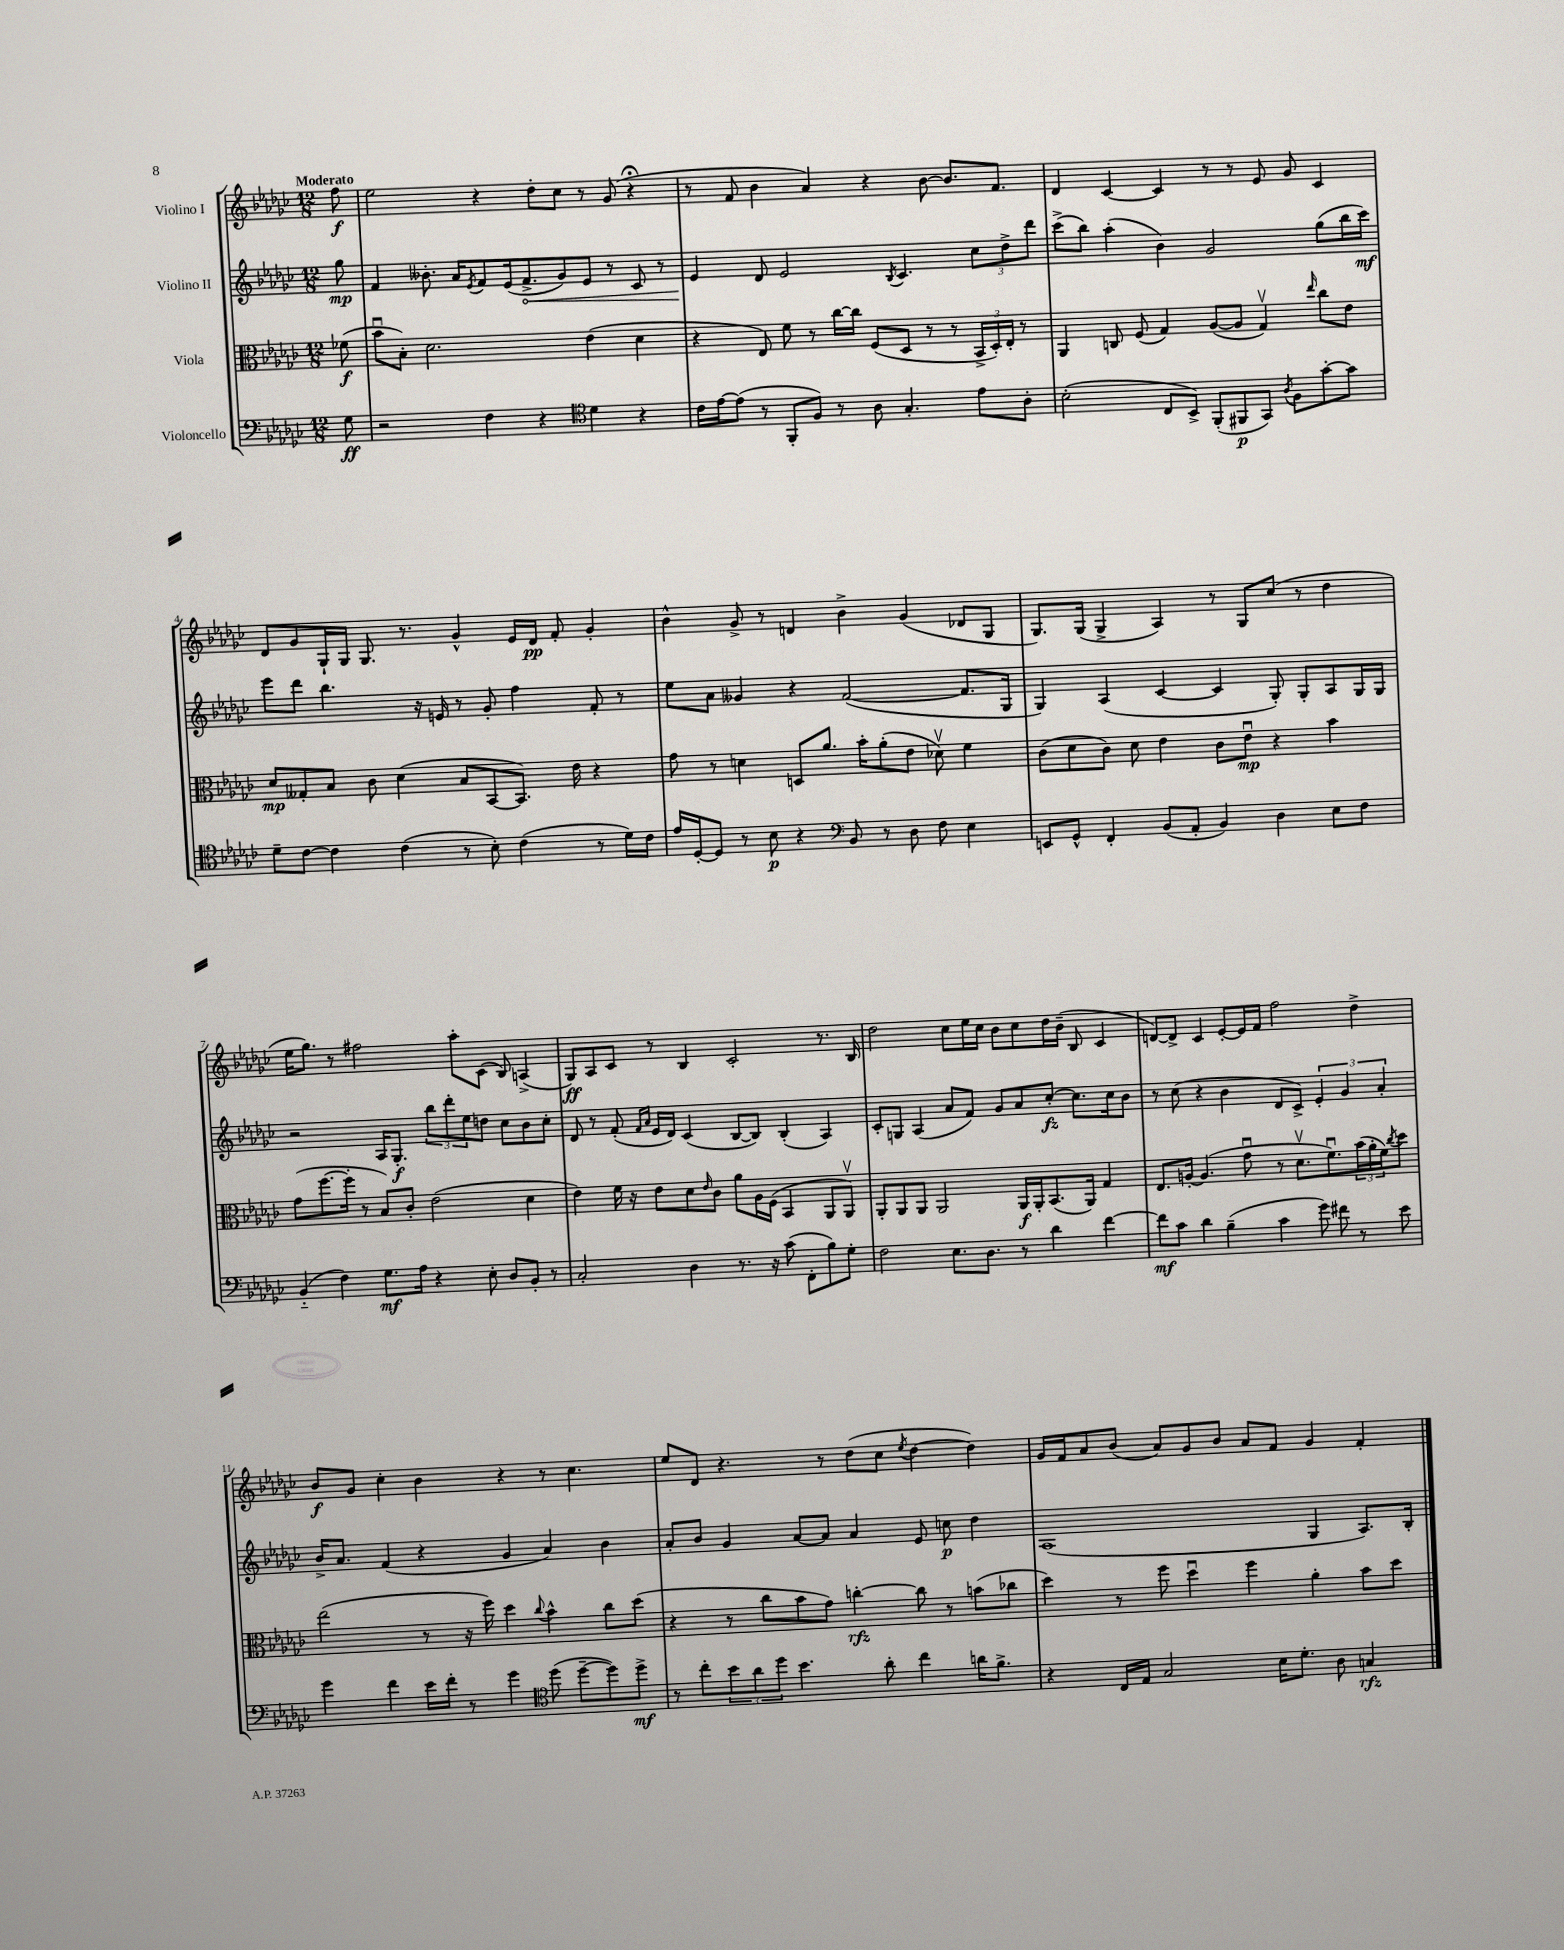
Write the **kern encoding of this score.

**kern	**dynam	**kern	**dynam	**kern	**dynam	**kern	**dynam
*part4	*part4	*part3	*part3	*part2	*part2	*part1	*part1
*staff4	*staff4	*staff3	*staff3	*staff2	*staff2	*staff1	*staff1
*I"Violoncello	*	*I"Viola	*	*I"Violino II	*	*I"Violino I	*
*clefF4	*	*clefC3	*	*clefG2	*	*clefG2	*
*k[b-e-a-d-g-c-]	*	*k[b-e-a-d-g-c-]	*	*k[b-e-a-d-g-c-]	*	*k[b-e-a-d-g-c-]	*
*M12/8	*	*M12/8	*	*M12/8	*	*M12/8	*
=	=	=	=	=	=	=	=
!	!	!	!	!	!	!LO:TX:a:B:t=Moderato	!
8G-\	ff	(8f-X\	f	8gg-\	mp	8ff\	f
=1	=1	=1	=1	=1	=1	=1	=1
2r	.	8b-u\L	.	4f/	.	2ee-\	.
.	.	8B-'\J)	.	.	.	.	.
.	.	2.d-\	.	8.b--X'\	.	.	.
.	.	.	.	16a-/KL	.	.	.
.	.	.	.	8qe-/	.	.	.
4F\	.	.	.	8f/	.	4r	.
.	.	.	.	(16e-/k	.	.	.
!	!	!	!	!	!LO:HP:b	!	!
.	.	.	.	8.f^/	<	.	.
4r	.	.	.	.	.	8dd-'\L	.
.	.	.	.	8g-/)	.	8cc-\J	.
*clefC4	*	*	*	*	*	*	*
4d-\	.	(4e-\	.	8e-/J	.	8r	.
.	.	.	.	8r	.	(8g-/	.
4r	.	4d-\	.	8c-/	.	4r;<	.
.	.	.	.	8r	.	.	.
=2	=2	=2	=2	=2	=2	=2	=2
16c-\LL	.	4r	.	4e-/	.	8r	.
[16e-\J	.	.	.	.	.	.	.
(8e-\J]	.	.	.	.	.	8f/	.
8r	.	8E-/)	.	8d-/	[	4b-\	.
8FF'/L	.	8f\	.	2e-/	.	.	.
8F/J)	.	8r	.	.	.	4a-/)	.
8r	.	[16cc-\LL	.	.	.	.	.
.	.	16cc-\JJ]	.	.	.	.	.
8A-\	.	(8F/L	.	.	.	4r	.
.	.	.	.	8qB-/	.	.	.
4.G-'/	.	8D-/J	.	4.c-/	.	.	.
.	.	8r	.	.	.	[8b-\	.
.	.	8r	.	.	.	8.b-/L]	.
8e-\L	.	24BB-^/LL	.	12cc-\L	.	.	.
.	.	24D-'/)	.	.	.	.	.
.	.	.	.	.	.	8.f/J	.
.	.	24E-'/JJ	.	12dd-^\	.	.	.
8A-'\J	.	8r	.	.	.	.	.
.	.	.	.	12ddd-\J	.	.	.
=3	=3	=3	=3	=3	=3	=3	=3
(2B-'\	.	4AA-/	.	(8ccc-^\L	.	4d-/	.
.	.	.	.	8bb-\J)	.	.	.
.	.	8Cn/	.	(4aa-'\	.	[4c-/	.
.	.	(8F/	.	.	.	.	.
8C-/L	.	4G-/)	.	4b-\)	.	4c-/]	.
8BB-^/J)	.	.	.	.	.	.	.
(8FF'/L	.	([8A-/L	.	2g-/	.	8r	.
8FF#X/	p	8A-/J]	.	.	.	8r	.
8GG-/J)	.	4G-v/)	.	.	.	8e-/	.
8qA-/	.	.	.	.	.	.	.
8F\L	.	.	.	.	.	8g-/	.
.	.	16qqee-/	.	.	.	.	.
[8g-'\	.	8cc-\L	.	(8gg-\L	.	4c-/	.
8g-\J]	.	8e-\J	.	16bb-\L	.	.	.
.	.	.	.	16ccc-\JJ)	mf	.	.
!!LO:LB:g=z
=4	=4	=4	=4	=4	=4	=4	=4
8d-~\L	.	8d-/L	mp	8eee-\L	.	8d-/L	.
[8c-\J	.	8G--X'/	.	8ddd-\J	.	8g-/	.
4c-\]	.	8B-/J	.	4.bb-\	.	16G-`/L	.
.	.	.	.	.	.	16G-/JJ	.
.	.	8c-\	.	.	.	8.G-/	.
(4c-\	.	(4d-\	.	.	.	.	.
.	.	.	.	.	.	8.r	.
.	.	.	.	16r	.	.	.
.	.	.	.	16en/	.	.	.
8r	.	8B-/L	.	8r	.	4g-^^/	.
8B-'\)	.	[8BB-/	.	8g-'/	.	.	.
(4c-\	.	8.BB-/J])	.	4ff\	.	16e-/LL	.
.	.	.	.	.	.	16d-/JJ	pp
.	.	.	.	.	.	8f'/	.
.	.	16e-\	.	.	.	.	.
8r	.	4r	.	8f'/	.	4g-'/	.
16d-\LL)	.	.	.	8r	.	.	.
16c-\JJ	.	.	.	.	.	.	.
=5	=5	=5	=5	=5	=5	=5	=5
16e-/LL	.	8g-\	.	8ee-\L	.	4b-^^\	.
[16D-'/J	.	.	.	.	.	.	.
8D-/J]	.	8r	.	8a-\J	.	.	.
8r	.	4dn\	.	4g--X/	.	8g-^/	.
8B-\	p	.	.	.	.	8r	.
4r	.	8Dn/L	.	4r	.	4dn/	.
.	.	8.a-/J	.	.	.	.	.
*clefF4	*	*	*	*	*	*	*
8BB-/	.	.	.	([2f/	.	4b-^\	.
.	.	16b-'\KL	.	.	.	.	.
8r	.	(8a-'\	.	.	.	.	.
8D-\	.	8e-\J	.	.	.	(4g-/	.
8F\	.	8d-Xv\)	.	.	.	.	.
4E-\	.	4f\	.	8.f/L]	.	8d-X/L	.
.	.	.	.	.	.	8G-/J	.
.	.	.	.	16G-/Jk	.	.	.
=6	=6	=6	=6	=6	=6	=6	=6
8EEn/L	.	(8c-\L	.	4G-/)	.	8.G-/L)	.
8GG-^^/J	.	8d-\	.	.	.	.	.
.	.	.	.	.	.	(16G-/Jk	.
4FF'/	.	8c-\J)	.	(4A-/	.	4G-^/	.
.	.	8d-\	.	.	.	.	.
(8BB-/L	.	4e-\	.	[4c-/	.	4A-/)	.
8AA-'/J	.	.	.	.	.	.	.
4BB-/)	.	8c-\L	.	4c-/]	.	8r	.
.	.	8e-u\J	mp	.	.	8G-/L	.
4D-\	.	4r	.	8G-'/)	.	(8cc-/J	.
.	.	.	.	8G-'/L	.	8r	.
8E-\L	.	4b-\	.	8A-/	.	4dd-\	.
8F\J	.	.	.	16G-/L	.	.	.
.	.	.	.	16G-/JJ	.	.	.
!!LO:LB:g=z
=7	=7	=7	=7	=7	=7	=7	=7
(4BB-/	.	(8g-\L	.	2r	.	16ee-\KL	.
.	.	.	.	.	.	8.gg-\J)	.
.	.	[8.ff\	.	.	.	.	.
4F\)	.	.	.	.	.	8r	.
.	.	16ff'\Jk]	.	.	.	.	.
.	.	8r	.	.	.	2ff#X\	.
8.G-\L	mf	8B-/L)	.	16A-/KL	.	.	.
.	.	.	.	8.G-'/J	f	.	.
.	.	8c-'/J	.	.	.	.	.
16A-\Jk	.	.	.	.	.	.	.
4r	.	(2e-\	.	12bb-\L	.	.	.
.	.	.	.	12ddd-'\	.	.	.
.	.	.	.	.	.	8aa-'\L	.
.	.	.	.	12ee-\	.	.	.
8E-'\	.	.	.	8ddn\J	.	(8c-\J	.
8D-/L	.	.	.	8cc-\L	.	8B-/)	.
8BB-'/J	.	4d-\	.	8b-\	.	(4An^/	.
8r	.	.	.	8cc-'\J	.	.	.
=8	=8	=8	=8	=8	=8	=8	=8
2C-'/	.	4e-\)	.	8d-/	.	8G-/L)	ff
.	.	.	.	8r	.	8A-/	.
.	.	16f\	.	(8f'/	.	8c-/J	.
.	.	16r	.	.	.	.	.
.	.	.	.	16qqf/LL	.	.	.
.	.	.	.	16qqa-/JJ	.	.	.
.	.	8e-\L	.	16e-/LL	.	8r	.
.	.	.	.	16d-/JJ)	.	.	.
4D-\	.	8d-\	.	(4c-/	.	4B-/	.
.	.	16qqe-/	.	.	.	.	.
.	.	8c-\J	.	.	.	.	.
8.r	.	8a-\L	.	[8B-/L	.	2c-'/	.
.	.	16A-\L	.	8B-/J])	.	.	.
16r	.	(16F\JJ	.	.	.	.	.
(8c-\	.	4BB-/	.	(4B-'/	.	.	.
8FF'\L	.	.	.	.	.	.	.
8B-\)	.	8AA-/L	.	4A-/)	.	8.r	.
8G-'\J	.	8AA-v/J)	.	.	.	.	.
.	.	.	.	.	.	16B-/	.
=9	=9	=9	=9	=9	=9	=9	=9
2F\	.	8AA-'/L	.	8c-'/L	.	2dd-\	.
.	.	8AA-/	.	8Gn/J	.	.	.
.	.	8AA-/J	.	(4A-/	.	.	.
.	.	2AA-/	.	.	.	.	.
8.E-\L	.	.	.	8a-/L	.	8cc-\L	.
.	.	.	.	8f/J)	.	16ee-\L	.
8.D-\J	.	.	.	.	.	16cc-\JJ	.
.	.	.	.	8g-/L	.	8b-\L	.
8r	.	16AA-/LL	f	8a-/	.	8cc-\	.
.	.	16AA-'/J	.	.	.	.	.
4d-\	.	(8.BB-/	.	[8cc-'/J	fz	16dd-\L	.
.	.	.	.	.	.	(16b-~\JJ	.
.	.	.	.	8.cc-\L]	.	8B-/	.
.	.	16AA-/Jk)	.	.	.	.	.
[4f\	.	4G-/	.	.	.	4c-/	.
.	.	.	.	16cc-\k	.	.	.
.	.	.	.	8b-\J	.	.	.
=10	=10	=10	=10	=10	=10	=10	=10
8f\L]	mf	8.E-/L	.	8r	.	[8dn/L)	.
8c-\J	.	.	.	(8cc-\	.	8d^/J]	.
.	.	[16An'/Jk	.	.	.	.	.
4d-\	.	(4.A/]	.	4r	.	4c-/	.
(4B-~\	.	.	.	4b-\	.	[8e-'/L	.
.	.	8g-u\	.	.	.	16e-/L]	.
.	.	.	.	.	.	16f/JJ	.
4c-\	.	8r	.	8d-/L	.	2ff\	.
.	.	8.d-v\L	.	8c-^/J)	.	.	.
8g-\)	.	.	.	6e-'/	.	.	.
.	.	8.fu\)	.	.	.	.	.
8f#X\	.	.	.	.	.	.	.
.	.	.	.	6g-/	.	.	.
8r	.	(24b-\L	.	.	.	4dd-^\	.
.	.	24a-'\	.	.	.	.	.
.	.	24f\J)	.	6a-'/	.	.	.
.	.	8qcc-/	.	.	.	.	.
8e-\	.	8dd-\J	.	.	.	.	.
!!LO:LB:g=z
=11	=11	=11	=11	=11	=11	=11	=11
4g-\	.	(2ee-\	.	16b-^/KL	.	8b-/L	f
.	.	.	.	8.a-/J	.	.	.
.	.	.	.	.	.	8g-/J	.
4f\	.	.	.	(4f/	.	4cc-'\	.
16e-\LL	.	8r	.	4r	.	4b-\	.
16f'\JJ	.	.	.	.	.	.	.
8r	.	16r	.	.	.	.	.
.	.	16ff\)	.	.	.	.	.
4g-\	.	4dd-\	.	4g-/	.	4r	.
*clefC4	*	*	*	*	*	*	*
.	.	8qqcc-/	.	.	.	.	.
(8dd-\	.	4b-^^\	.	4a-/)	.	8r	.
[8dd-~\L	.	.	.	.	.	4.cc-\	.
8dd-\])	.	8cc-\L	.	4b-\	.	.	.
8dd-^\J	mf	(8dd-\J	.	.	.	.	.
=12	=12	=12	=12	=12	=12	=12	=12
8r	.	4r	.	8a-'/L	.	8ee-/L	.
8cc-'\L	.	.	.	8b-/J	.	8d-/J	.
12b-\	.	8r	.	4g-/	.	4.r	.
12a-\	.	.	.	.	.	.	.
.	.	8cc-\L	.	.	.	.	.
12dd-\J	.	.	.	.	.	.	.
4.b-\	.	8b-\	.	[8a-/L	.	.	.
.	.	8g-\J)	.	8a-/J]	.	8r	.
.	.	[4ccn'\	rfz	4a-/	.	(8dd-\L	.
8a-'\	.	.	.	.	.	8cc-\J	.
.	.	.	.	.	.	8qee-/	.
4cc-\	.	8cc\]	.	8e-/	.	[4dd-\	.
.	.	8r	.	8ccn\	p	.	.
16an\KL	.	(8bn\L	.	4dd-\	.	4dd-\])	.
8.f^\J	.	.	.	.	.	.	.
.	.	8cc-X\J	.	.	.	.	.
=13	=13	=13	=13	=13	=13	=13	=13
4r	.	4dd-\)	.	(1A-	.	16g-/LL	.
.	.	.	.	.	.	16f/J	.
.	.	.	.	.	.	8a-/	.
16C-/LL	.	8r	.	.	.	(8b-/J	.
16E-/JJ	.	.	.	.	.	.	.
2G-/	.	8ff\	.	.	.	8a-/L)	.
.	.	4dd-u\	.	.	.	8g-/	.
.	.	.	.	.	.	8b-/J	.
.	.	4ff\	.	.	.	8a-/L	.
16B-\KL	.	.	.	.	.	8f/J	.
8.d-'\J	.	.	.	.	.	.	.
.	.	4a-'\	.	4G-/	.	4g-/	.
8A-\	.	.	.	.	.	.	.
4Gn/	rfz	8b-\L	.	8.A-/L)	.	4f'/	.
.	.	8dd-\J	.	.	.	.	.
.	.	.	.	16B-'/Jk	.	.	.
==	==	==	==	==	==	==	==
*-	*-	*-	*-	*-	*-	*-	*-
